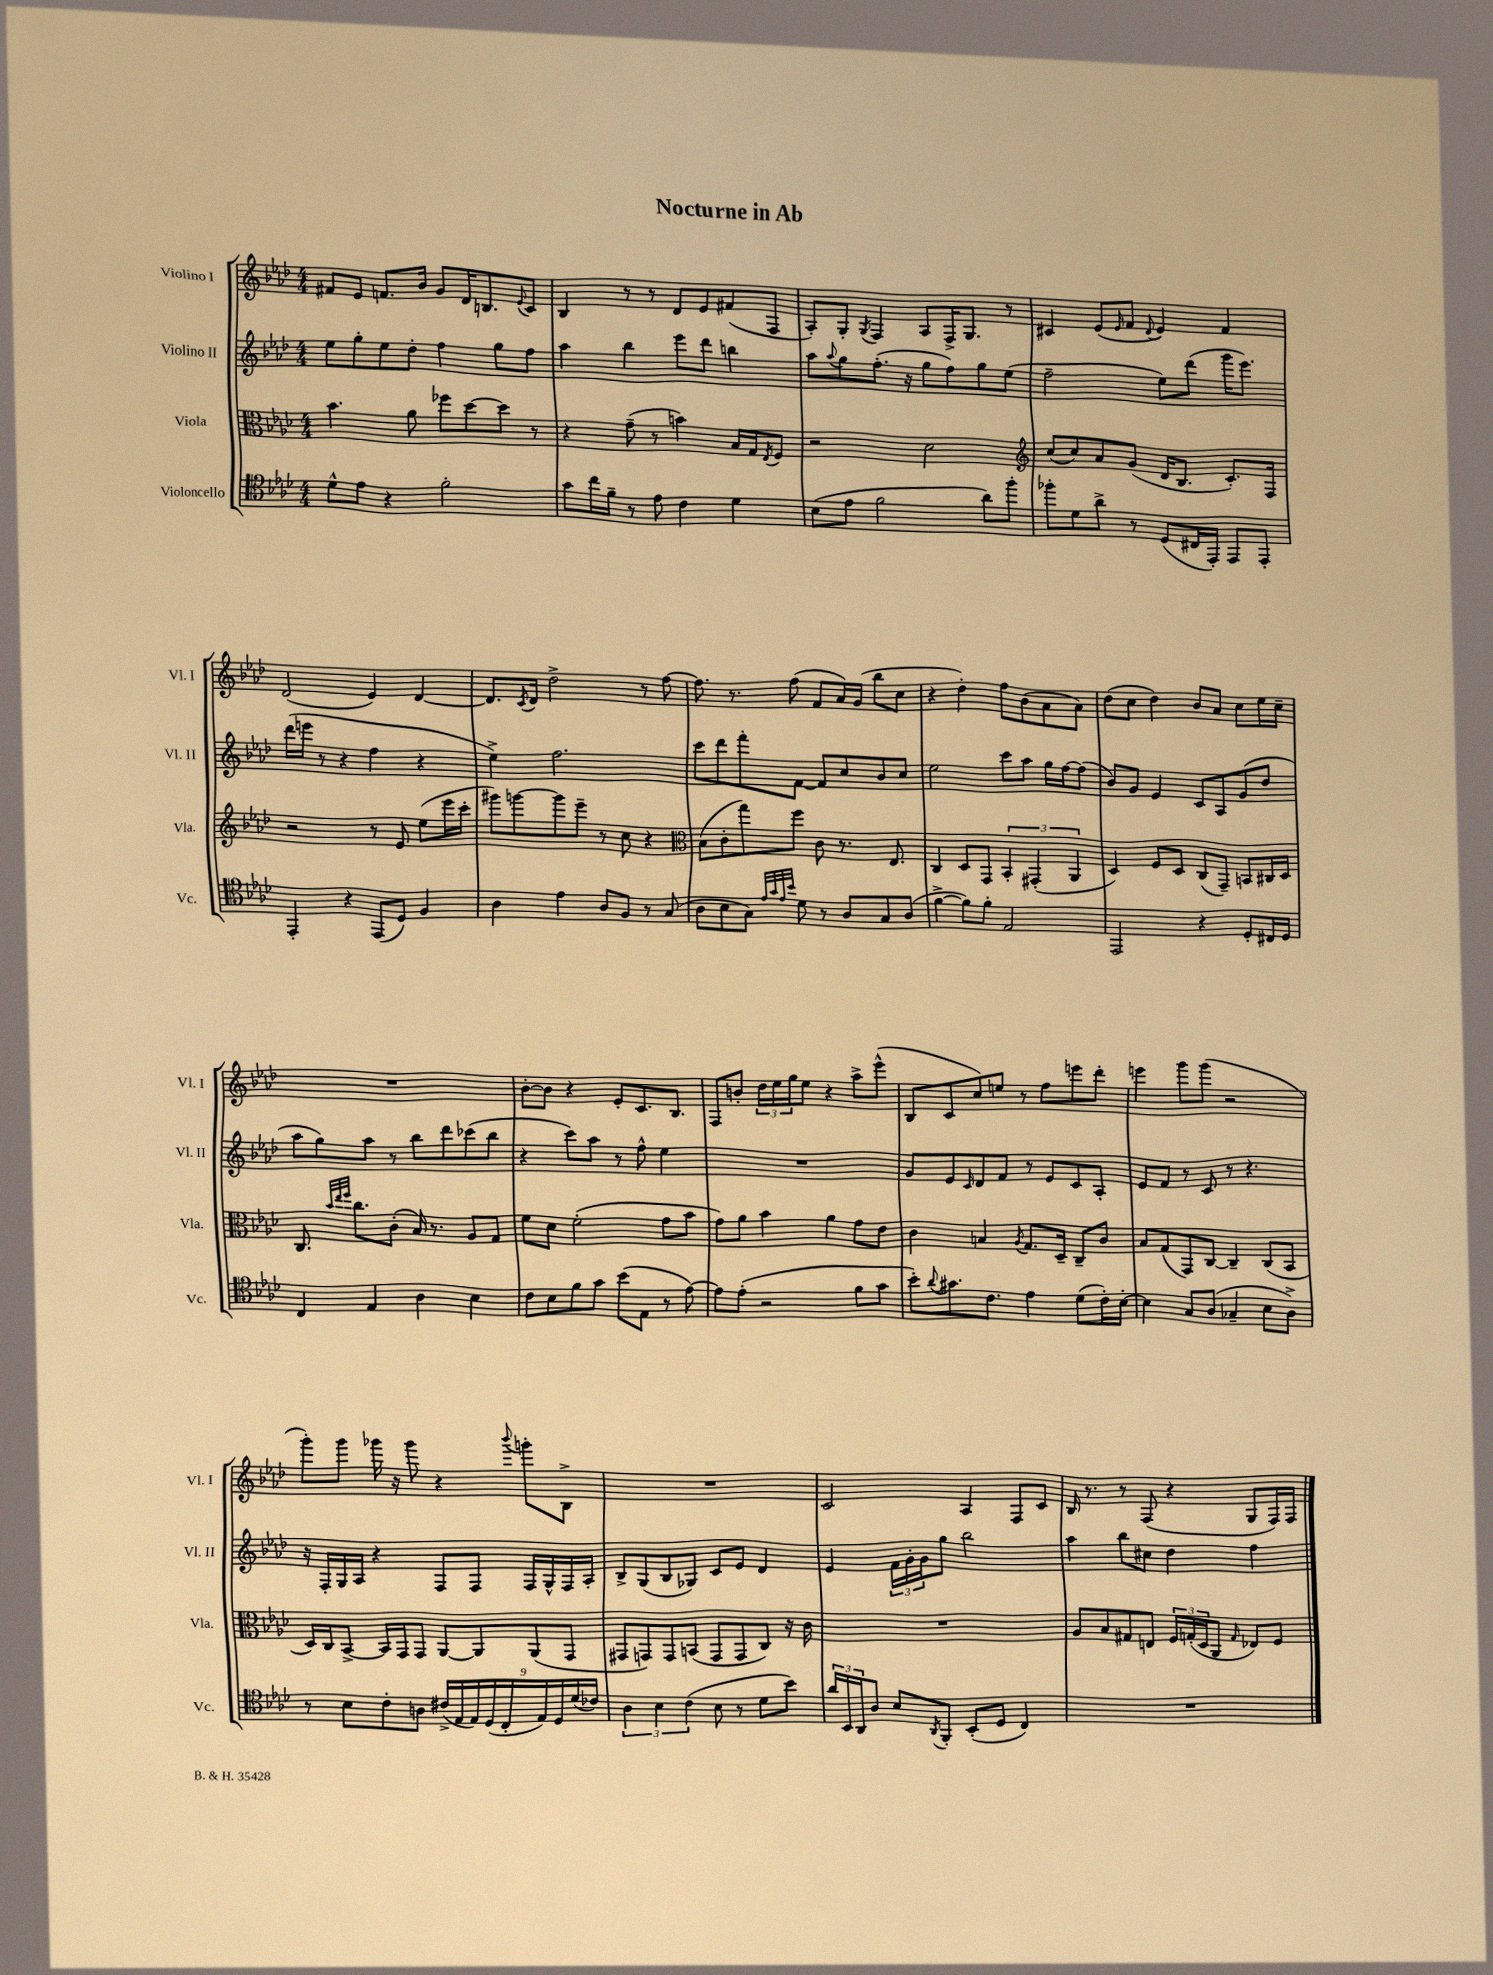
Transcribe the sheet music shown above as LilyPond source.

\header { title = "Nocturne in Ab" }
<<
\new StaffGroup <<
\new Staff = "s0" \with { instrumentName = "Violino I" shortInstrumentName = "Vl. I" } {
    \clef treble \key aes \major \numericTimeSignature \time 4/4
    fis'8 ees'8 f'8. bes'16 g'8 des'16 b8. \appoggiatura { ees'8 } c'8 |
    bes4 r8 r8 des'8 ees'8 fis'8( f8 |
    aes8-.) g8-. \acciaccatura { g8 } f4 aes8 f16-> g8. r8 |
    cis'4 ees'8( \grace { ees'16 } f'8 \appoggiatura { des'8 } ees'4) f'4 |
    des'2( ees'4) des'4~ |
    des'8. \acciaccatura { c'8 } des'16 des''2-> r8 f''8~ |
    f''8. r8. f''8( f'8 aes'16) g'16( bes''8 c''8 |
    r4 des''4-.) f''8 bes'8( aes'8 aes'8) |
    des''8( c''8 des''4) bes'8 aes'8 c''8 ees''16 c''16-- |
    R1 |
    bes'8~-. bes'8 r4 ees'8-. c'8. bes8. |
    f8 b'8-. \tuplet 3/2 { des''16 ees''16 g''16 } ees''8 r4 aes''8-> ees'''8-^( |
    bes8 c'8 c''8) e''8 r8 f''8 e'''8 des'''8-. |
    e'''4 g'''8 g'''8( r2 |
    g'''8-.) g'''8 ges'''16 r16 ges'''8 r4 \appoggiatura { bes'''8 } g'''8-. bes8-> |
    R1 |
    c'2 aes4 f8 c'8 |
    bes16 r8. r8 f8( r4 g8 f16) f16 \bar "|." |
}
\new Staff = "s1" \with { instrumentName = "Violino II" shortInstrumentName = "Vl. II" } {
    \clef treble \key aes \major \numericTimeSignature \time 4/4
    ees''8 g''8-. ees''8 des''8-. f''4 g''8 f''8 |
    aes''4 bes''4 ees'''8 des'''8 b''4 |
    aes''8 \appoggiatura { aes''8 } g''8 f''8.-.( r16 g''8 f''8) g''8 ees''8( |
    f''2-- ees''8) des'''8( g'''16 ees'''8.) |
    des'''16( e'''16 r8 r4 f''4 r4 |
    ees''4->) f''2. |
    c'''8 des'''8 f'''8-. f'8~ f'8 c''8 bes'8 c''8 |
    ees''2 c'''8 aes''8 g''16 f''16~ f''8( |
    bes'8) g'8 ees'4 c'8 aes8 g'8( des''8 |
    aes''8 g''8) aes''8 r8 bes''8 des'''8 ces'''8( bes''8 |
    r4 c'''8) aes''8 r8 f''8-^ ees''4 |
    R1 |
    g'8 ees'8 \grace { c'16 } des'8 f'8 r8 ees'8 c'8 aes8-. |
    ees'8 f'8 r8 c'8 r8 r4. |
    r16 f16-. g16 aes16 r4 f8 f8 f16 g16-^ f16 aes16-. |
    bes8-> g8( bes8 ges8) c'8 ees'8 des'4 |
    ees'4 \tuplet 3/2 { f'16 g'16-. g'16 } g''8 bes''2 |
    aes''4 bes''8 cis''8 des''4 f''4 \bar "|." |
}
\new Staff = "s2" \with { instrumentName = "Viola" shortInstrumentName = "Vla." } {
    \clef alto \key aes \major \numericTimeSignature \time 4/4
    bes'4. aes'8 fes''8 des''8~ des''8 r8 |
    r4 g'8--( r8 b'4) bes16 g16 \acciaccatura { ees8 } f8 |
    r2 des'2 |
    \clef treble c''8( c''8) aes'8 g'8( des'16 bes8. c'8.-.) f16 |
    r2 r8 ees'8 ees''8( ees'''16 c'''16-. |
    gis'''8) g'''8~ g'''8 ees'''8-- r8 c''8 r4 |
    \clef alto bes8( c'8-. g''8) f''8 c'8 r8. ees8. |
    c4 des8 g,8 \tuplet 3/2 { bes,4-. gis,4-.( aes,4 } |
    des4) f8 des8 c8( g,8--) b,8 cis16 des16 |
    c8. \grace { bes'32 ees''32 f''32 } c''8. c'8-.( bes16) r8. aes8 g8 |
    f'8 des'8 f'2-.( g'8 bes'8 |
    g'8) aes'8 bes'4 aes'4 g'8 ees'8 |
    c'4 b4 \acciaccatura { aes8 } g8. des16-- c8-- c'8 |
    bes8 g8( g,8) c8~ c4-- c8( bes,8 |
    des16) c16 bes,8~-> bes,16 g,16 g,8 aes,8~ aes,8 aes,8( g,8 |
    gis,8 g,8) g,8 b,8( g,8 g,8 c8) r16 c'16 |
    R1 |
    aes8 bes8 gis8 e8 \tuplet 3/2 { f16 g16-.( des16 } aes,8 \grace { g16 } ees8) f8 \bar "|." |
}
\new Staff = "s3" \with { instrumentName = "Violoncello" shortInstrumentName = "Vc." } {
    \clef tenor \key aes \major \numericTimeSignature \time 4/4
    des'8-^ ees'8 r4 f'2-. |
    g'8 c''16 f'16-- r8 ees'8 c'4 des'4 |
    bes8( ees'8 f'2 aes'8) f''8-. |
    fes''8-. des'8 aes'8-> r8 des8( cis16 ees,16-.) ees,8 ees,8-. |
    ees,4-. r4 ees,8( des8) f4 |
    aes4 ees'4 aes8 f8 r8 g8( |
    aes8 bes8 g8) \grace { ees'32 g'32 ees'32 bes'32 } des'8 r8 aes8 g8 aes8( |
    f'4~-> f'8) f'8-. ees2 |
    ees,2 r4 des8-. cis16 des16 |
    c4 ees4 aes4 bes4 |
    c'8 bes8 f'8 g'8 bes'8( ees8 r8 ees'8~) |
    ees'8 ees'8-.( r2 f'8 g'8 |
    bes'8-.) \appoggiatura { aes'8 } gis'8. c'8. ees'4 des'8( c'16-.) bes16~-. |
    bes4 g8 aes8( ges4-- bes8 aes8->) |
    r8 bes8 c'8-. a8 \tuplet 9/8 { cis'16->( ees16 ees16) des16( c16-. ees16) des16 des'16( ces'16) } |
    \tuplet 3/2 { aes4 bes4 c'4( } bes8 r8 des'8 bes'8) |
    \tuplet 3/2 { aes'16 bes,16 aes,16 } aes8 bes8 \acciaccatura { aes,8 } f,8-. bes,8-.( des8 c4) |
    R1 \bar "|." |
}
>>
>>
\layout { \context { \Score \remove "Bar_number_engraver" } }
